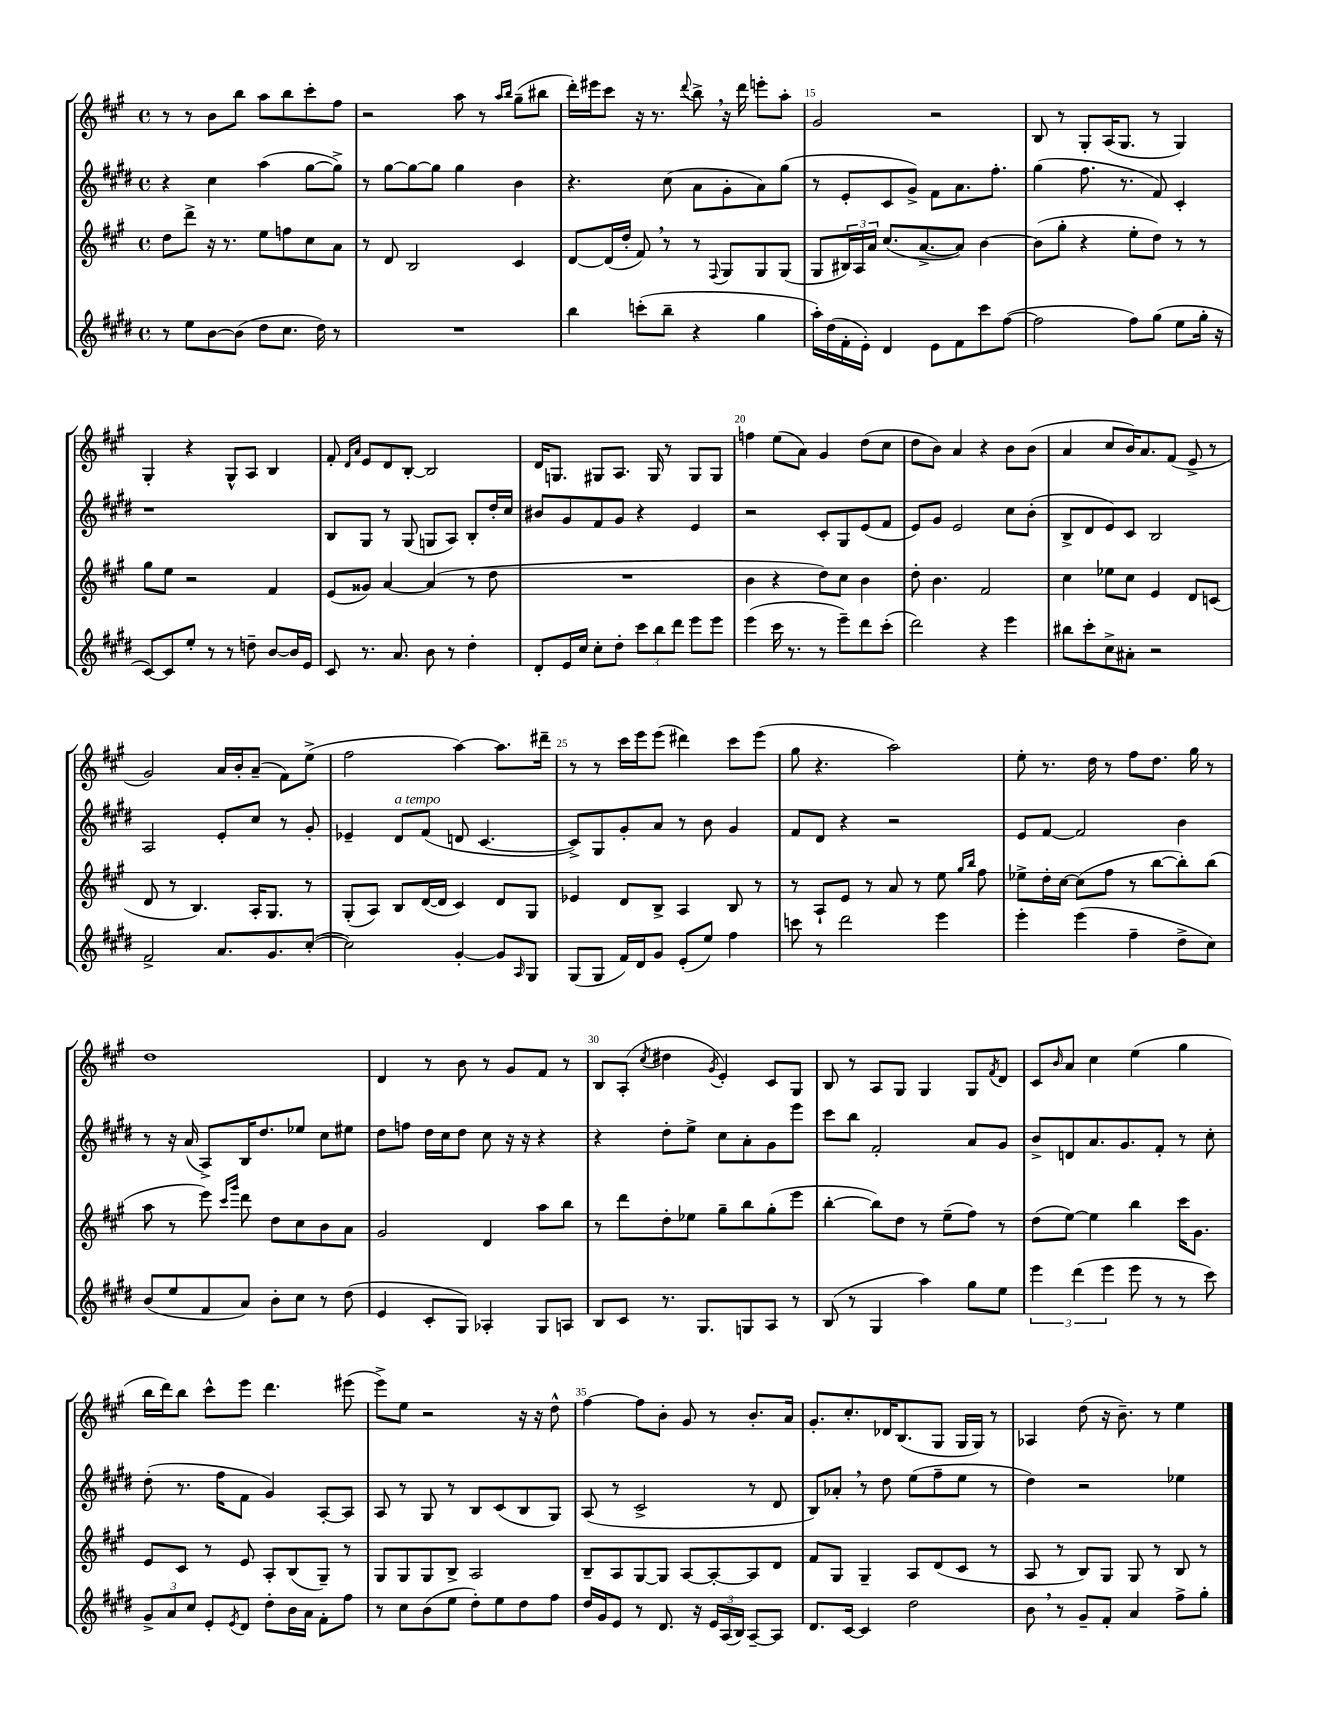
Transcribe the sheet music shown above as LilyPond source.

<<
\new StaffGroup <<
\new Staff = "s0" {
    \clef treble \key a \major \defaultTimeSignature \time 4/4
    r8 r8 b'8 b''8 a''8 b''8 cis'''8-. fis''8 |
    r2 a''8 r8 \grace { a''16 b''16 } gis''8--( bis''8 |
    d'''16-.) eis'''16 cis'''8 r16 r8. \appoggiatura { d'''8 } b''8-> \breathe r16 d'''16 e'''8-. a''8-. |
    gis'2 r2 |
    b8 r8 gis8-. a16( gis8. r8 gis4) |
    gis4-. r4 gis8-^ a8 b4 |
    fis'8-. \grace { d'16 a'16 } e'8 d'8 b8~-. b2 |
    d'16 g8. gis8 a8. gis16 r8 gis8 gis8 |
    f''4 e''8( a'8) gis'4 d''8( cis''8 |
    d''8 b'8) a'4 r4 b'8 b'8( |
    a'4 cis''8 b'16) a'8. fis'8( e'8-> r8 |
    gis'2) a'16 b'16-. a'8--( fis'8) e''8->( |
    fis''2 a''4~) a''8. dis'''16-- |
    r8 r8 cis'''16 e'''16 e'''8( dis'''4) cis'''8 e'''8( |
    gis''8 r4. a''2) |
    e''8-. r8. d''16 r8 fis''8 d''8. gis''16 r8 |
    d''1 |
    d'4 r8 b'8 r8 gis'8 fis'8 r8 |
    b8 a8-.( \acciaccatura { cis''8 } dis''4 \acciaccatura { gis'8 } e'4-.) cis'8 gis8 |
    b8 r8 a8 gis8 gis4 gis8 \acciaccatura { fis'8 } d'8 |
    cis'8 \grace { b'16 } a'8 cis''4 e''4( gis''4 |
    b''16 d'''16) b''8 cis'''8-^ e'''8 d'''4. eis'''8( |
    e'''8->) e''8 r2 r16 r16 d''8-^ |
    fis''4~ fis''8 b'8-. gis'8 r8 b'8.-. a'16 |
    gis'8.-. cis''8.-. des'16 b8.( gis8 gis16 gis16) r8 |
    aes4 d''8( r16 b'8.--) r8 e''4 \bar "|." |
}
\new Staff = "s1" {
    \clef treble \key e \major \defaultTimeSignature \time 4/4
    r4 cis''4 a''4( gis''8~ gis''8->) |
    r8 gis''8~ gis''8~ gis''8 gis''4 b'4 |
    r4. cis''8( a'8 gis'8-. a'8) gis''8( |
    r8 e'8-. cis'8 gis'8->) fis'8 a'8. fis''8.-. |
    gis''4( fis''8. r8. fis'8) cis'4-. |
    r1 |
    b8 gis8 r8 gis8( g8 a8) b8-. dis''16-. cis''16 |
    bis'8 gis'8 fis'8 gis'8 r4 e'4 |
    r2 cis'8-. gis8 e'8( fis'8 |
    e'8) gis'8 e'2 cis''8 b'8-.( |
    b8-> dis'8 e'8) cis'8 b2 |
    a2 e'8-. cis''8 r8 gis'8-. |
    ees'4-- dis'8^\markup { \italic "a tempo" } fis'8( d'8 cis'4.~ |
    cis'8->) gis8 gis'8-. a'8 r8 b'8 gis'4 |
    fis'8 dis'8 r4 r2 |
    e'8 fis'8~ fis'2 b'4 |
    r8 r16 a'16( a8->) b16 dis''8. ees''8 cis''8 eis''8 |
    dis''8 f''8 dis''16 cis''16 dis''8 cis''8 r16 r16 r4 |
    r4 dis''8-. e''8-> cis''8 a'8-. gis'8 e'''8 |
    cis'''8 b''8 fis'2-. a'8 gis'8 |
    b'8-> d'8 a'8. gis'8. fis'8-. r8 cis''8-. |
    dis''8-.( r8. fis''16 fis'8 gis'4) a8~-. a8 |
    a8 r8 gis8 r8 b8 cis'8( b8 gis8) |
    a8( r8 cis'2-> r8 dis'8 |
    b8) aes'8-. \breathe r8 dis''8 e''8( fis''8-- e''8 r8 |
    dis''4) r2 ees''4 \bar "|." |
}
\new Staff = "s2" {
    \clef treble \key a \major \defaultTimeSignature \time 4/4
    d''8 d'''8-> r16 r8. e''8 f''8 cis''8 a'8 |
    r8 d'8 b2 cis'4 |
    d'8~ d'16( d''16-. fis'8) \breathe r8 r8 \appoggiatura { fis8 } gis8 gis8 gis8( |
    gis8 \tuplet 3/2 { bis16) a16 a'16 } cis''8.( a'8.~-> a'8) b'4~ |
    b'8( gis''8-. r4 e''8-. d''8) r8 r8 |
    gis''8 e''8 r2 fis'4 |
    e'8( gisis'8) a'4~ a'4( r8 d''8 |
    R1 |
    b'4 r4 d''8) cis''8 b'4 |
    d''8-. b'4. fis'2 |
    cis''4 ees''8 cis''8 e'4 d'8 c'8( |
    d'8 r8 b4.) a16-. gis8. r8 |
    gis8-.( a8) b8 d'16~( d'16 cis'4) d'8 gis8 |
    ees'4 d'8 b8-> a4 b8 r8 |
    r8 a8-! e'8 r8 a'8 r8 e''8 \grace { gis''16 b''16 } fis''8 |
    ees''8-> d''16-. cis''16~ cis''8( fis''8 r8 b''8~ b''8-.) b''8( |
    a''8 r8 e'''8) \grace { cis'''16 gis'''16 } d'''8 d''8 cis''8 b'8 a'8 |
    gis'2 d'4 a''8 b''8 |
    r8 d'''8 d''8-. ees''8 gis''8-- b''8 gis''8-.( e'''8 |
    b''4~-. b''8) d''8 r8 e''8--( fis''8) r8 |
    d''8( e''8~) e''4 b''4 cis'''16 gis'8. |
    e'8 cis'8 r8 e'8 a8-. b8( gis8--) r8 |
    gis8 gis8 gis8 b8-> a2 |
    b8-- a8 gis8~ gis8 a8~ a8~-. a8 d'8 |
    fis'8 gis8 gis4-- a8 d'8( cis'8 r8 |
    a8 r8 b8) gis8 gis8 r8 b8 r8 \bar "|." |
}
\new Staff = "s3" {
    \clef treble \key e \major \defaultTimeSignature \time 4/4
    r8 e''8 b'8~ b'8( dis''8 cis''8. dis''16) r8 |
    R1 |
    b''4 c'''8-.( b''8-- r4 gis''4 |
    a''16-.) dis''16( fis'16-. e'16-.) dis'4 e'8 fis'8 cis'''8 fis''8~( |
    fis''2 fis''8) gis''8( e''8 gis''16-. r16 |
    cis'8~) cis'8 e''8-. r8 r8 d''8-- b'8~ b'16 e'16 |
    cis'8 r8. a'8. b'8 r8 dis''4-. |
    dis'8-. e'16 cis''16 cis''8-. dis''8-. \tuplet 3/2 { cis'''8 b''8 dis'''8 } e'''8 e'''8 |
    e'''4( cis'''16 r8. r8 e'''8--) dis'''8 cis'''8-.( |
    dis'''2) r4 e'''4 |
    bis''8 cis'''8-. cis''8-> ais'8-. r2 |
    fis'2-> a'8. gis'8. cis''8~-.( |
    cis''2) gis'4~-. gis'8 \grace { a16 } gis8 |
    gis8( gis8 fis'16) dis'16 gis'8 e'8-.( e''8) fis''4 |
    c'''8 r8 dis'''2 e'''4 |
    e'''4-. e'''4( fis''4-- dis''8-> cis''8) |
    b'8( e''8 fis'8 a'8) b'8-. cis''8 r8 dis''8( |
    e'4 cis'8-. gis8) aes4-. gis8 a8 |
    b8 cis'8 r8. gis8. g8 a8 r8 |
    b8( r8 gis4 a''4) gis''8 e''8 |
    \tuplet 3/2 { e'''4 dis'''4( e'''4 } e'''8 r8 r8 cis'''8) |
    \tuplet 3/2 { gis'8-> a'8 cis''8 } e'8-. \acciaccatura { e'8 } dis'8 dis''8-. b'16 a'16 fis'8-. fis''8 |
    r8 cis''8 b'8( e''8 dis''8-.) e''8 dis''8 fis''8 |
    dis''16 gis'16 e'8 r8 dis'8. r16 \tuplet 3/2 { e'16 a16( b16) } a8~-- a8 |
    dis'8. cis'16~ cis'4 dis''2 |
    b'8 \breathe r8 gis'8-- fis'8-. a'4 fis''8-> gis''8-. \bar "|." |
}
>>
>>
\layout { \context { \Score currentBarNumber = #12 \override BarNumber.break-visibility = ##(#f #t #t) barNumberVisibility = #(every-nth-bar-number-visible 5) } }
